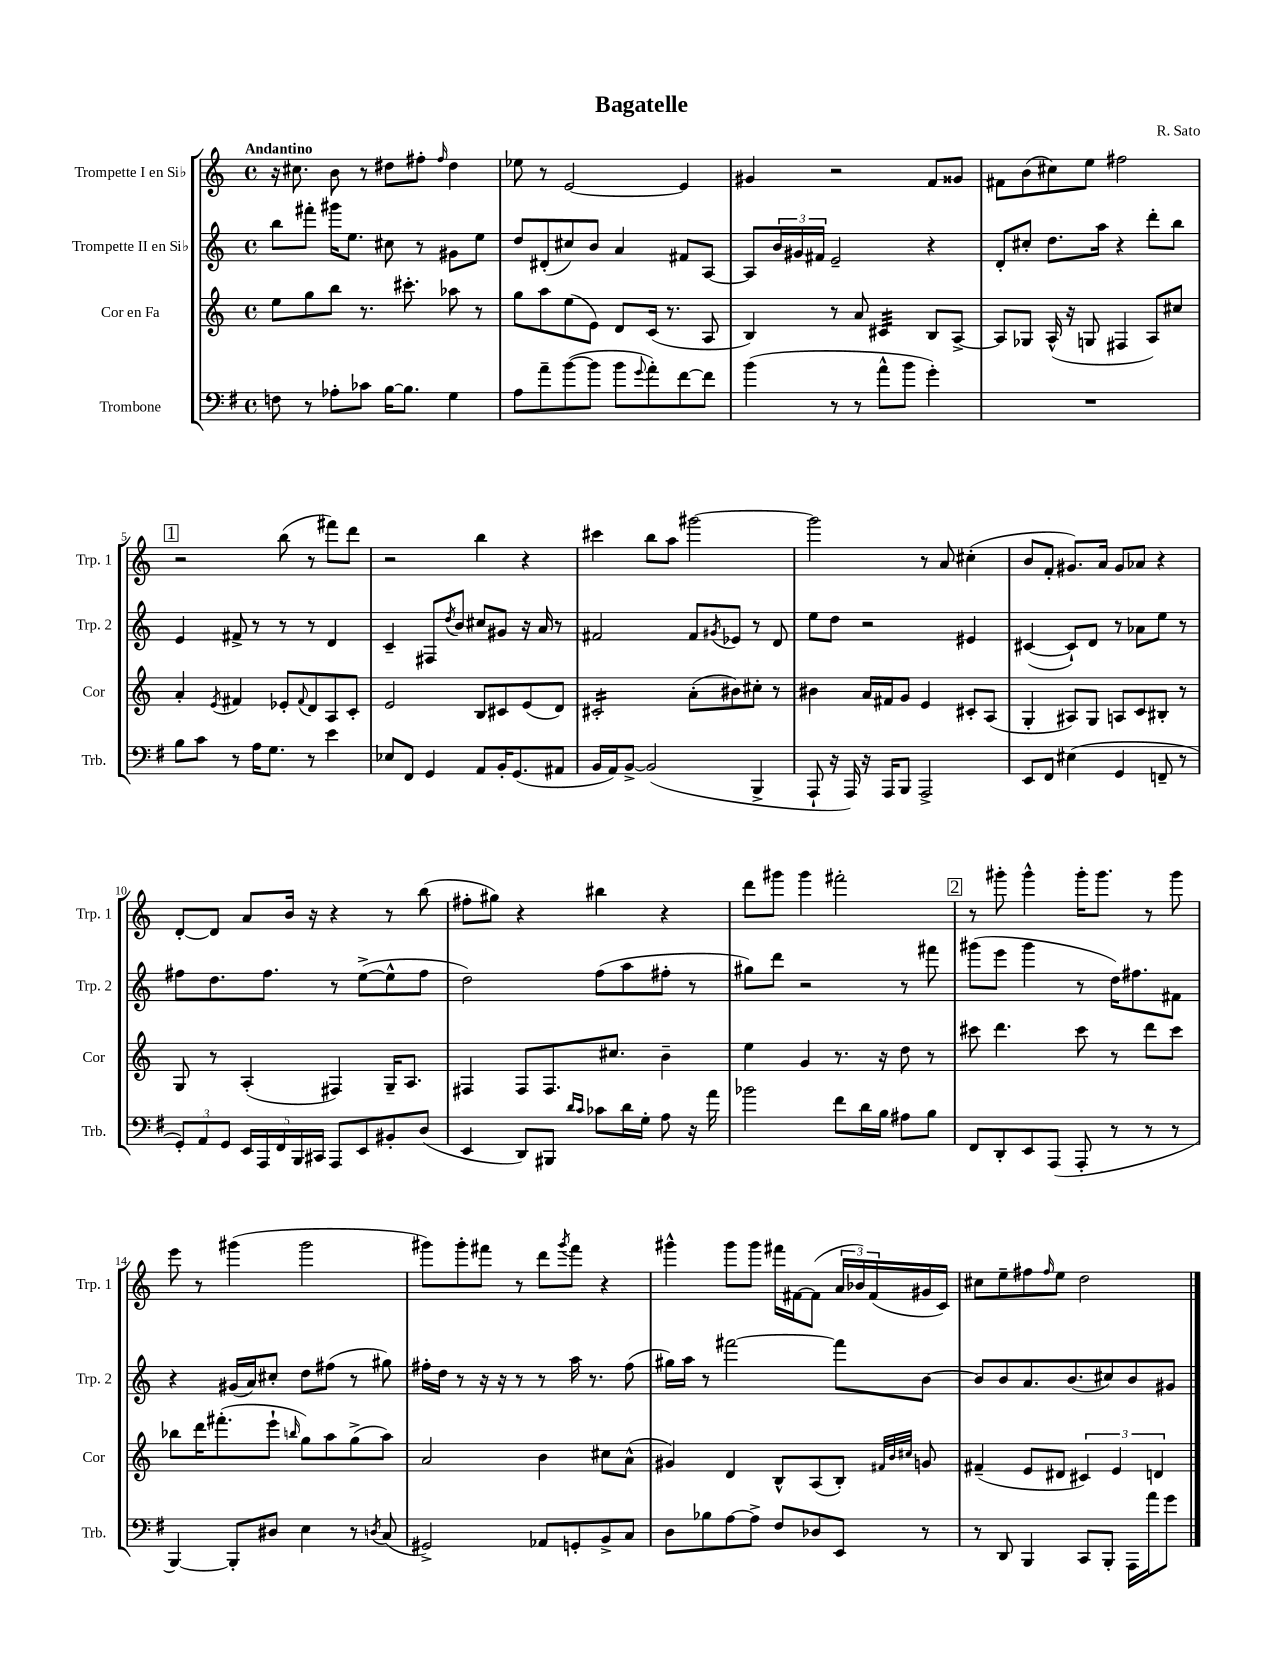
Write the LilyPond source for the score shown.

\header { title = "Bagatelle" composer = "R. Sato" }
<<
\new StaffGroup <<
\new Staff = "s0" \with { instrumentName = "Trompette I en Sib" shortInstrumentName = "Trp. 1" } {
    \clef treble \key c \major \defaultTimeSignature \time 4/4 \tempo "Andantino"
    r16 cis''8. b'8 r8 dis''8 fis''8-. \grace { fis''16 } dis''4 |
    ees''8 r8 e'2~ e'4 |
    gis'4 r2 f'8 gisis'8 |
    fis'8 b'8( cis''8) e''8 fis''2 |
    \mark \markup { \box "1" } r2 b''8( r8 fis'''8) d'''8 |
    r2 b''4 r4 |
    cis'''4 b''8 a''8 gis'''2~ |
    gis'''2 r8 a'8 cis''4-.( |
    b'8 f'8-. gis'8.) a'16 gis'8 aes'8 r4 |
    d'8~-. d'8 a'8 b'16 r16 r4 r8 b''8( |
    fis''8-. gis''8) r4 bis''4 r4 |
    d'''8 gis'''8 gis'''4 fis'''2-. |
    \mark \markup { \box "2" } r8 gis'''8-. gis'''4-^ gis'''16-. gis'''8. r8 gis'''8 |
    e'''8 r8 gis'''4( gis'''2 |
    gis'''8) gis'''8-. fis'''8 r8 d'''8 \acciaccatura { gis'''8 } fis'''8 r4 |
    gis'''4-^ gis'''8 gis'''8 fis'''16 fis'16~ fis'8( \tuplet 3/2 { a'16 bes'16) fis'16( } gis'16 c'16) |
    cis''8 e''8-- fis''8 \grace { fis''16 } e''8 d''2 \bar "|." |
}
\new Staff = "s1" \with { instrumentName = "Trompette II en Sib" shortInstrumentName = "Trp. 2" } {
    \clef treble \key c \major \defaultTimeSignature \time 4/4
    b''8 fis'''8-. gis'''16 e''8. cis''8 r8 gis'8 e''8 |
    d''8 dis'8-.( cis''8) b'8 a'4 fis'8 a8~ |
    a8 \tuplet 3/2 { b'16 gis'16 fis'16 } e'2-- r4 |
    d'8-. cis''8-. d''8. a''16 r4 d'''8-. b''8 |
    \mark \markup { \box "1" } e'4 fis'8-> r8 r8 r8 d'4 |
    c'4-- fis8 \acciaccatura { d''8 } b'8 cis''8 gis'8 r16 a'16 r8 |
    fis'2 fis'8 \acciaccatura { gis'8 } ees'8 r8 d'8 |
    e''8 d''8 r2 eis'4 |
    cis'4~( cis'8-!) d'8 r8 aes'8 e''8 r8 |
    fis''8 d''8. fis''8. r8 e''8~->( e''8-^ fis''8 |
    d''2) f''8( a''8 fis''8-. r8 |
    gis''8) d'''8 r2 r8 fis'''8 |
    \mark \markup { \box "2" } gis'''8( e'''8 gis'''4 r8 d''16) fis''8. fis'8 |
    r4 gis'16( a'16) cis''8-. d''8 fis''8( r8 gis''8) |
    fis''16-. d''16 r8 r16 r16 r8 r8 a''16 r8. fis''8( |
    gis''16) a''16 r8 fis'''2~ fis'''8 b'8~ |
    b'8 b'8 a'8. b'8.( cis''8) b'8 gis'8 \bar "|." |
}
\new Staff = "s2" \with { instrumentName = "Cor en Fa" shortInstrumentName = "Cor" } {
    \clef treble \key c \major \defaultTimeSignature \time 4/4
    e''8 g''8 b''8 r8. cis'''8.-. aes''8 r8 |
    g''8 a''8 e''8( e'8) d'8 c'16( r8. a8 |
    b4) r8 a'8 cis'4:32 b8 a8~-> |
    a8 ges8 a16-^( r16 g8 fis4 a8) cis''8 |
    \mark \markup { \box "1" } a'4-. \acciaccatura { e'8 } fis'4 ees'8-. \appoggiatura { fis'8 } d'8 a8 c'8-. |
    e'2 b8 cis'8 e'8( d'8) |
    cis'2:16-. a'8-.( bis'8) cis''8-. r8 |
    bis'4 a'16 fis'16 g'8 e'4 cis'8-. a8( |
    g4-. ais8) g8 a8 c'8 bis8-. r8 |
    g8 r8 a4-.( fis4) g16-- a8. |
    fis4 fis8 fis8. cis''8. b'4-- |
    e''4 g'4 r8. r16 d''8 r8 |
    \mark \markup { \box "2" } cis'''8 d'''4. cis'''8 r8 d'''8 cis'''8 |
    bes''8 d'''16 fis'''8.-.( e'''8-! \grace { b''16 } g''8) a''8 g''8->( a''8) |
    a'2 b'4 cis''8 a'8-^( |
    gis'4) d'4 b8-^ a8( b8-.) \grace { fis'32 b'32 cis''32 } g'8 |
    fis'4--( e'8 dis'8 \tuplet 3/2 { cis'4) e'4 d'4 } \bar "|." |
}
\new Staff = "s3" \with { instrumentName = "Trombone" shortInstrumentName = "Trb." } {
    \clef bass \key g \major \defaultTimeSignature \time 4/4
    f8 r8 aes8-. ces'8 b16~ b8. g4 |
    a8 a'8-- b'8~( b'8 b'8 \appoggiatura { g'8 } a'8-.) fis'8~ fis'8 |
    b'4( r8 r8 a'8-^ b'8 g'4-.) |
    R1 |
    \mark \markup { \box "1" } b8 c'8 r8 a16 g8. r8 e'4 |
    ees8 fis,8 g,4 a,8 b,16-. g,8.( ais,8 |
    b,16 a,16) b,8~-> b,2( b,,4-> |
    a,,8-! r16 a,,16) r16 a,,16 b,,8 a,,2-> |
    e,8 fis,8 eis4( g,4 f,8-- r8 |
    \tuplet 3/2 { g,8-.) a,8 g,8 } \tuplet 5/4 { e,16 a,,16 fis,16 b,,16 cis,16 } a,,8 e,8 bis,8-. d8( |
    e,4 d,8) bis,,8 \grace { d'16 c'16 } ces'8 d'16 g16-. a8 r16 a'16 |
    bes'2 fis'8 d'16 b16 ais8 b8 |
    \mark \markup { \box "2" } fis,8 d,8-. e,8 a,,8( a,,8-. r8 r8 r8 |
    b,,4~) b,,8-. dis8 e4 r8 \acciaccatura { d8 } c8( |
    gis,2->) aes,8 g,8-. b,8-> c8 |
    d8 bes8 a8~ a8-> fis8 des8 e,8 r8 |
    r8 d,8 b,,4 c,8 b,,8-. a,,16 a'16 g'8 \bar "|." |
}
>>
>>
